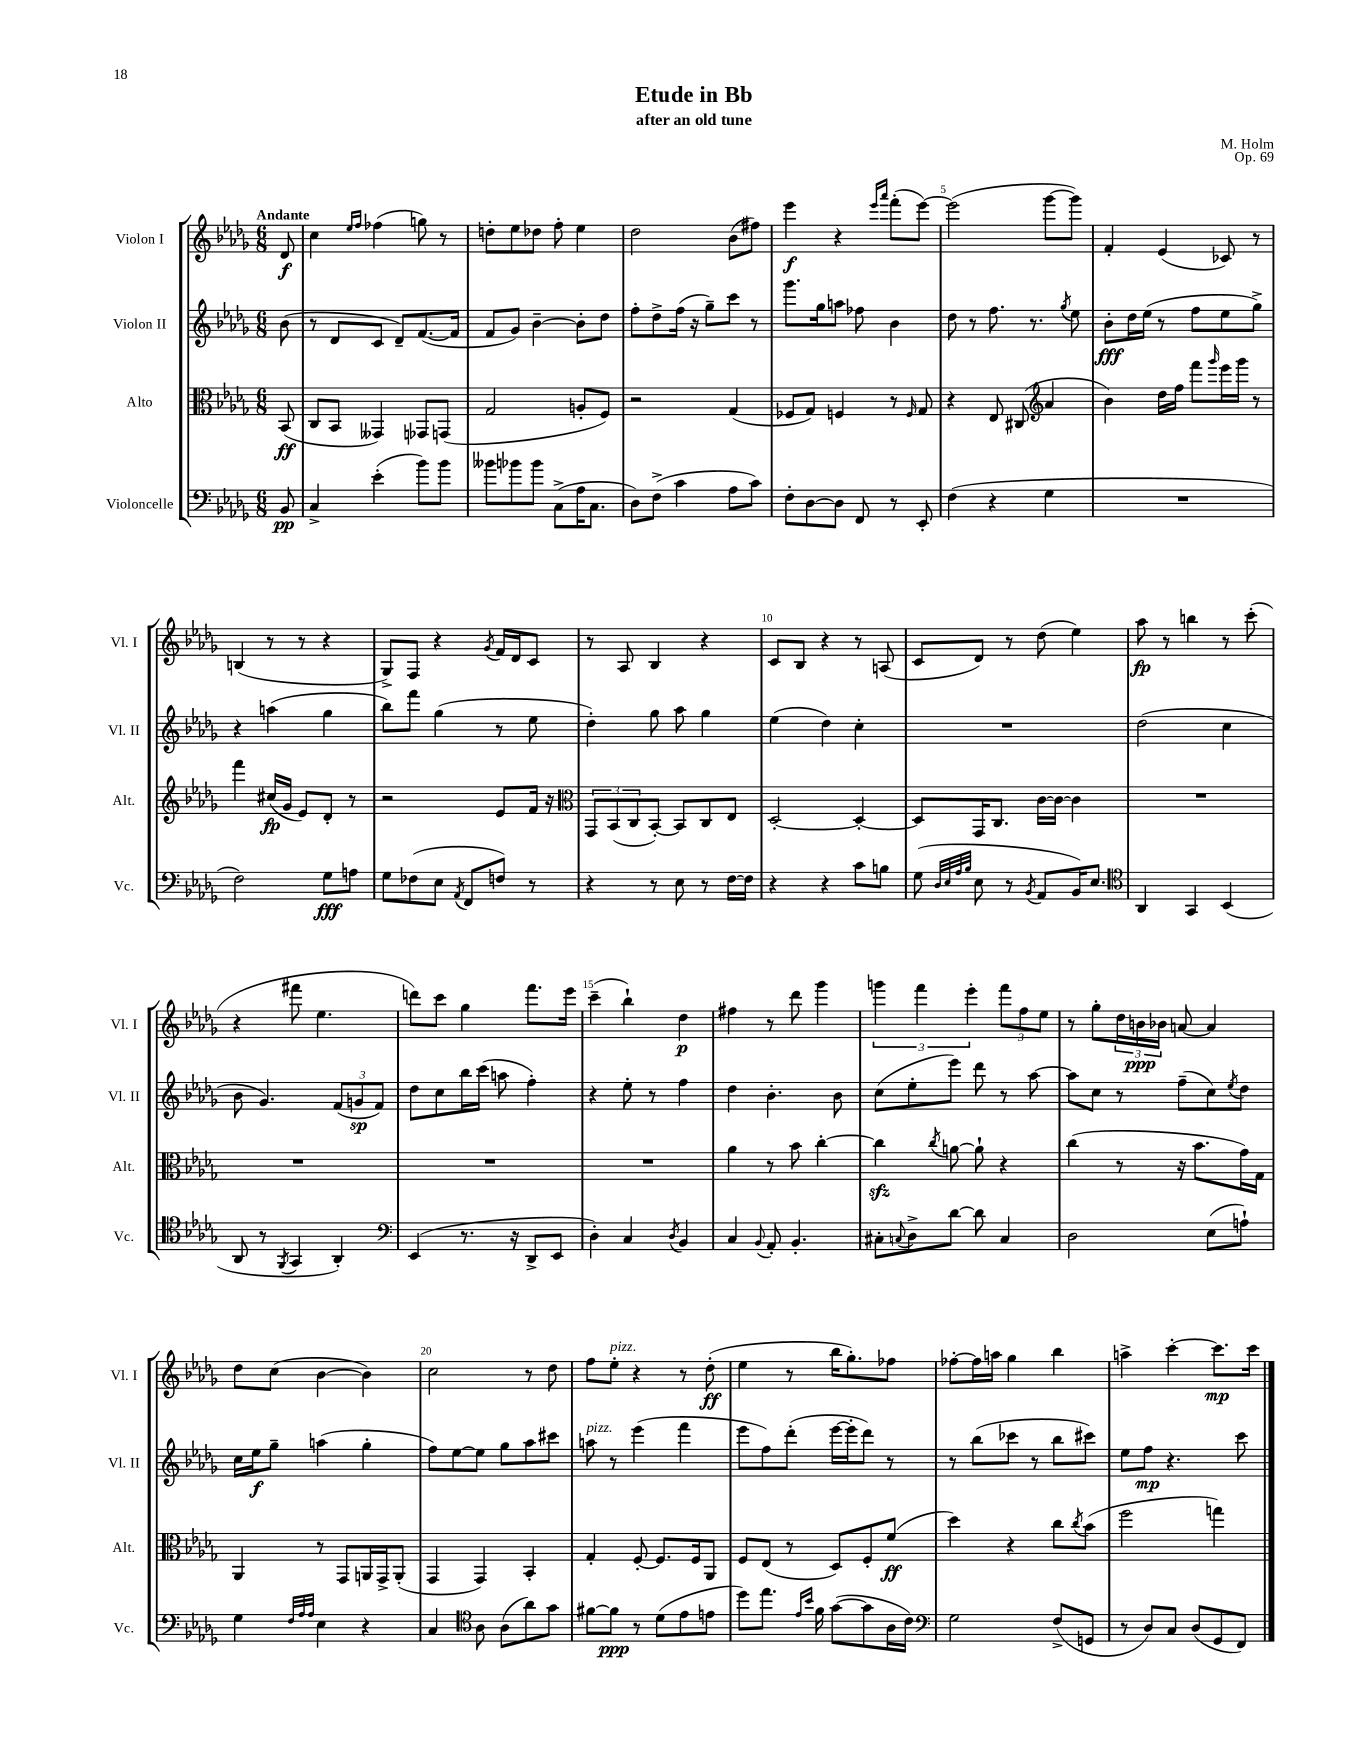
\header { title = "Etude in Bb" composer = "M. Holm" subtitle = "after an old tune" opus = "Op. 69" }
<<
\new StaffGroup <<
\new Staff = "s0" \with { instrumentName = "Violon I" shortInstrumentName = "Vl. I" } {
    \clef treble \key des \major \numericTimeSignature \time 6/8 \partial 8 \tempo "Andante"
    des'8\f |
    c''4 \grace { ees''16 f''16 } fes''4( g''8) r8 |
    d''8-. ees''8 des''8 f''8-. ees''4 |
    des''2 bes'8( fis''8) |
    ees'''4\f r4 \grace { ees'''16 aes'''16 } f'''8-.( ees'''8~) |
    ees'''2( ges'''8~ ges'''8) |
    f'4-. ees'4( ces'8) r8 |
    b4( r8 r8 r4 |
    ges8->) f8 r4 \acciaccatura { ges'8 } f'16 des'16 c'8 |
    r8 aes8 bes4 r4 |
    c'8 bes8 r4 r8 a8( |
    c'8 des'8) r8 des''8( ees''4) |
    aes''8\fp r8 b''4 r8 c'''8-.( |
    r4 fis'''8 ees''4. |
    d'''8) c'''8 ges''4 f'''8. ees'''16 |
    c'''4--( bes''4-!) des''4\p |
    fis''4 r8 des'''8 ges'''4 |
    \tuplet 3/2 { g'''4 f'''4 ees'''4-. } \tuplet 3/2 { f'''8 f''8 ees''8 } |
    r8 ges''8-. \tuplet 3/2 { des''16 b'16\ppp bes'16 } a'8~ a'4 |
    des''8 c''8( bes'4~ bes'4) |
    c''2 r8 des''8 |
    f''8 ees''8-.^\markup { \italic "pizz." } r4 r8 des''8-.\ff( |
    ees''4 r8 bes''16 ges''8.-.) fes''8 |
    fes''8~-. fes''16 a''16 ges''4 bes''4 |
    a''4-> c'''4~-. c'''8.\mp c'''16 \bar "|." |
}
\new Staff = "s1" \with { instrumentName = "Violon II" shortInstrumentName = "Vl. II" } {
    \clef treble \key des \major \numericTimeSignature \time 6/8 \partial 8
    bes'8( |
    r8 des'8 c'8 des'8--) f'8.~( f'16 |
    f'8 ges'8) bes'4~-- bes'8-. des''8 |
    f''8-. des''8-> f''16( r16 ges''8--) c'''8 r8 |
    ges'''8. ges''16 a''8 fes''8 bes'4 |
    des''8 r8 f''8. r8. \acciaccatura { ges''8 } ees''8 |
    bes'8-.\fff des''16 ees''16( r8 f''8 ees''8 ges''8->) |
    r4 a''4( ges''4 |
    bes''8) f'''8 ges''4( r8 ees''8 |
    des''4-.) ges''8 aes''8 ges''4 |
    ees''4( des''4) c''4-. |
    R2. |
    des''2( c''4 |
    bes'8 ges'4.) \tuplet 3/2 { f'8( g'8\sp f'8) } |
    des''8 c''8 bes''16 c'''16( a''8 f''4-.) |
    r4 ees''8-. r8 f''4 |
    des''4 bes'4.-. bes'8 |
    c''8( ees''8-. ees'''8) des'''8 r8 aes''8~ |
    aes''8 c''8 r8 f''8--( c''8) \acciaccatura { ees''8 } des''8 |
    c''16 ees''16\f ges''8-- a''4( ges''4-. |
    f''8) ees''8~ ees''8 ges''8 aes''8 cis'''8 |
    a''8^\markup { \italic "pizz." } r8 ees'''4( f'''4 |
    ees'''8 f''8) des'''8-.( ees'''16~ ees'''16-. des'''8) r8 |
    r8 bes''8( ces'''8 r8 bes''8 cis'''8) |
    ees''8 f''8\mp r4. c'''8 \bar "|." |
}
\new Staff = "s2" \with { instrumentName = "Alto" shortInstrumentName = "Alt." } {
    \clef alto \key des \major \numericTimeSignature \time 6/8 \partial 8
    bes,8\ff( |
    c8 bes,8 geses,4) ges,8 g,8( |
    ges2 a8-. f8) |
    r2 ges4( |
    fes8 ges8) f4 r8 \grace { f16 } ges8 |
    r4 ees8 cis8( \clef treble aes'4 |
    bes'4) des''16 f''16 f'''8 \grace { ges'''16 } ees'''16 ges'''16 r8 |
    f'''4 cis''16\fp( ges'16 ees'8) des'8-. r8 |
    r2 ees'8 f'16 r16 |
    \clef alto \tuplet 3/2 { ges,8 bes,8( c8 } bes,8~-.) bes,8 c8 ees8 |
    des2~-. des4~-. |
    des8 ges,16 c8. c'16~ c'16~ c'4 |
    R2. |
    R2. |
    R2. |
    R2. |
    aes'4 r8 bes'8 c''4~-. |
    c''4\sfz \acciaccatura { c''8 } a'8~ a'8-! r4 |
    c''4( r8 r16 bes'8. ges'16) ges16 |
    aes,4 r8 ges,8 a,16 ges,16-> a,8-.( |
    ges,4 ges,4) bes,4-. |
    ges4-. f8~-. f8. f16 aes,8 |
    f8 ees8( r8 des8) f8-. f'8\ff( |
    des''4) r4 c''8 \acciaccatura { c''8 } bes'8( |
    f''2 g''4) \bar "|." |
}
\new Staff = "s3" \with { instrumentName = "Violoncelle" shortInstrumentName = "Vc." } {
    \clef bass \key des \major \numericTimeSignature \time 6/8 \partial 8
    bes,8\pp |
    c4-> ees'4-.( bes'8) bes'8 |
    beses'8 bes'8 bes'8 c8->( aes16 c8. |
    des8) f8->( c'4 aes8 c'8) |
    f8-. des8~ des8 f,8 r8 ees,8-. |
    f4( r4 ges4 |
    R2. |
    f2) ges8\fff a8 |
    ges8 fes8( ees8 \acciaccatura { aes,8 } f,8 f8) r8 |
    r4 r8 ees8 r8 f16~ f16 |
    r4 r4 c'8 b8 |
    ges8( \grace { des32 ees32 aes32 bes32 } ees8 r8 \acciaccatura { bes,8 } aes,8 bes,16) ees8. |
    \clef tenor aes,4 ges,4 bes,4( |
    aes,8 r8 \acciaccatura { f,8 } ges,4 aes,4-.) |
    \clef bass ees,4( r8. r16 des,8-> ees,8 |
    des4-.) c4 \acciaccatura { des8 } bes,4 |
    c4 \appoggiatura { bes,8 } aes,8-. bes,4.-. |
    cis8-. \appoggiatura { c8 } des8-> des'8~ des'8 c4 |
    des2 ees8( a8-!) |
    ges4 \grace { f32 aes32 aes32 } ees4 r4 |
    c4 \clef tenor aes8 aes8( aes'8) ges'8 |
    fis'8~ fis'8\ppp r8 des'8( ees'8 e'8 |
    des''8) ees''8. \grace { ees'16 bes'16 } f'16 ges'8~( ges'8 aes16 c'16) |
    \clef bass ges2 f8->( g,8 |
    r8 des8) c8 des8( ges,8 f,8) \bar "|." |
}
>>
>>
\layout { \context { \Score \override BarNumber.break-visibility = ##(#f #t #t) barNumberVisibility = #(every-nth-bar-number-visible 5) } }
